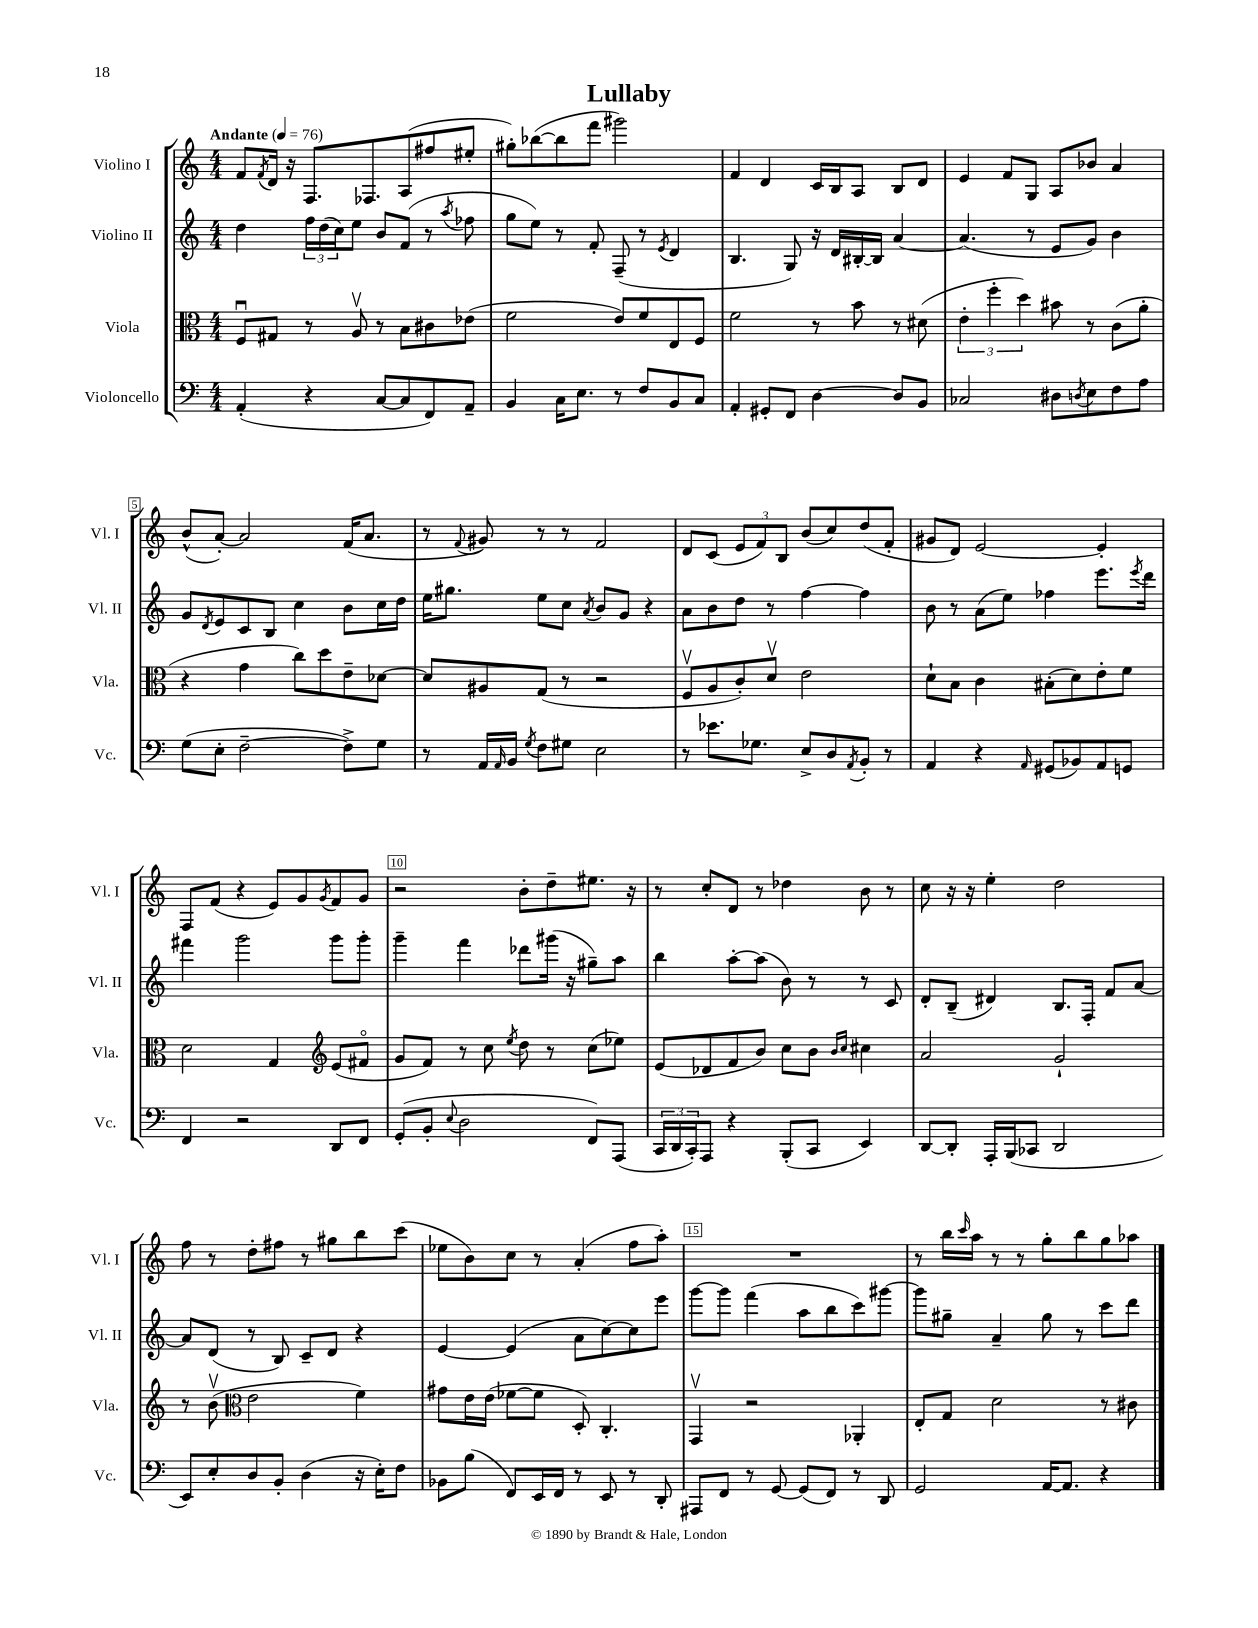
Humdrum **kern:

**kern	**kern	**kern	**kern
*staff4	*staff3	*staff2	*staff1
*clefF4	*clefC3	*clefG2	*clefG2
*k[]	*k[]	*k[]	*k[]
*M4/4	*M4/4	*M4/4	*M4/4
*MM76	*MM76	*MM76	*MM76
(4AA'/	8Fu/L	4dd\	8f/L
.	.	.	8qf/
.	8G#/J	.	16d/Jk
.	.	.	16r
4r	8r	24ff\LL	8.F/L
.	.	(24dd\	.
.	.	24cc\J)	.
.	8Av/	8ee\J	.
.	.	.	8.F-/
[8C/L	8r	8b/L	.
8C/]	8B\L	(8f/J	(8A/
8FF/)	8c#\	8r	8ff#/
.	.	8qaa/	.
8AA~/J	(8e-\J	8ff-\	8ee#'/J
=	=	=	=
4BB/	2f\	8gg\L	8gg#'\L)
.	.	8ee\J)	([8bb-\
16C\LK	.	8r	8bb-\]
8.E\J	.	.	.
.	.	8f'/	8fff\J
8r	8e/L)	(8F~/	2ggg#\)
8F/L	8f/	8r	.
.	.	8qe/	.
8BB/	8E/	4d/	.
8C/J	8F/J	.	.
=	=	=	=
4AA'/	2f\	4.B/	4f/
8GG#'/L	.	.	4d/
8FF/J	.	8G/)	.
[4D\	8r	16r	16c/LL
.	.	16d/LL	16B/J
.	8b\	[16B#'/	8A/J
.	.	16B#/]JJ	.
8D/]L	8r	[4a/	8B/L
8BB/J	(8d#\	.	8d/J
=	=	=	=
2C-/	6e'\	(4.a/]	4e/
.	6ff'\	.	.
.	.	.	8f/L
.	6dd\)	.	.
.	.	8r	8G/J
8D#\L	8b#\	8e/L	8A/L
8qD/	.	.	.
8E\	8r	8g/J)	8b-/J
8F\	(8c\L	4b\	4a/
8A\J	8a'\J	.	.
=	=	=	=
(8G\L	4r	8g/L	(8b^^/L
.	.	8qd/	.
8E'\J	.	8e/	[8a'/J)
[2F~\	4g\	8c/	2a/]
.	.	8B/J	.
.	8cc\L)	4cc\	.
.	8dd\	.	.
8F^\]L)	8e~\	8b\L	(16f/LK
.	.	.	8.a/J
8G\J	[8d-\J	16cc\L	.
.	.	16dd\JJ	.
=	=	=	=
8r	8d-/]L	16ee\LK	8r
.	.	8.gg#\J	.
.	.	.	8qqf/
16AA/LL	8A#/	.	8g#/)
16qqAA/	.	.	.
16BB/JJ	.	.	.
8qG/	.	.	.
8F\L	(8G/J	8ee\L	8r
8G#\J	8r	8cc\J	8r
.	.	8qa/	.
2E\	2r	8b/L	2f/
.	.	8g/J	.
.	.	4r	.
=	=	=	=
8r	8Fv/L	8a\L	8d/L
8.e-\L	8A/	8b\	(8c/J
.	8c'/)	8dd\J	12e/L
8.G-\J	.	.	.
.	.	.	12f/)
.	8dv/J	8r	.
.	.	.	12B/J
8E^/L	2e\	[4ff\	(8b/L
8D/	.	.	8cc/)
8qAA/	.	.	.
8BB'/J	.	4ff\]	(8dd/
8r	.	.	8f'/J
=	=	=	=
4AA/	8d`\L	8b\	8g#/L
.	8B\J	8r	8d/J)
4r	4c\	(8a\L	[2e/
.	.	8ee\J)	.
16qqAA/	.	.	.
(8GG#/L	(8B#'\L	4ff-\	.
8BB-/)	8d\)	.	.
8AA/	8e'\	8.eee\L	4e'/]
8GG/J	8f\J	.	.
.	.	8qeee/	.
.	.	16ddd\Jk	.
=	=	=	=
4FF/	2d\	4fff#\	8F/L
.	.	.	(8f/J
2r	.	2ggg\	4r
.	4G/	.	8e/L)
.	.	.	8g/
*	*clefG2	*	*
.	.	.	8qg/
8DD/L	(8e/L	8ggg\L	8f/
8FF/J	8f#o/J	8ggg'\J	8g/J
=	=	=	=
(8GG'/L	8g/L	4ggg~\	2r
8BB'/J	8f/J)	.	.
8qqE/	.	.	.
2D\	8r	4fff\	.
.	8cc\	.	.
.	8qee/	.	.
.	8dd\	8ddd-\L	8b'\L
.	8r	(16ggg#\Jk	8dd~\
.	.	16r	.
8FF/L)	(8cc\L	8gg#~\L)	8.ee#\J
(8AAA/J	8ee-\J)	8aa\J	.
.	.	.	16r
=	=	=	=
24CC/LL	(8e/L	4bb\	8r
24DD/	.	.	.
24CC'/J)	.	.	.
8AAA/J	8d-/	.	8cc'/L
4r	8f/	[8aa'\L	8d/J
.	8b/J)	(8aa\]J	8r
(8BBB'/L	8cc\L	8b\)	4dd-\
8CC/J	8b\J	8r	.
.	16qqb/LL	.	.
.	16qqcc/JJ	.	.
4EE/)	4cc#\	8r	8b\
.	.	8c/	8r
=	=	=	=
[8DD/L	2a/	8d'/L	8cc\
8DD'/]J	.	(8B~/J	16r
.	.	.	16r
16AAA'/LL	.	4d#/)	4ee'\
(16BBB/J	.	.	.
8CC-/J	.	.	.
2DD/	2g`/	8.B/L	2dd\
.	.	16F'/Jk	.
.	.	8f/L	.
.	.	[8a/J	.
=	=	=	=
8EE/L)	8r	8a/]L	8ff\
8E'/	(8bv\	(8d/J	8r
*	*clefC3	*	*
8D/	2e\	8r	8dd'\L
8BB'/J	.	8B/)	8ff#\J
(4D\	.	8c~/L	8r
.	.	8d/J	8gg#\L
16r	4f\)	4r	8bb\
16E'\LK)	.	.	.
8F\J	.	.	(8ccc\J
=	=	=	=
8BB-\L	8g#\L	[4e/	8ee-\L
(8B\J	16e\L	.	8b\)
.	(16e\JJ	.	.
8FF/L)	[8f-\L	(4e/]	8cc\J
16EE/L	8f-\]J	.	8r
16FF/JJ	.	.	.
8r	8D'/)	8a\L	(4a'/
8EE/	4.C'/	[8cc\)	.
8r	.	8cc\]	8ff\L
8DD'/	.	8eee\J	8aa'\J)
=	=	=	=
8AAA#/L	4GGv/	[8ggg\L	1r
8FF/J	.	8ggg\]J	.
8r	2r	(4fff\	.
[8GG/	.	.	.
(8GG/]L	.	8aa\L	.
8FF/J)	.	8bb\	.
8r	4AA-'/	8ccc\)	.
8DD/	.	[8ggg#\J	.
=	=	=	=
2GG/	8E'/L	8ggg#\]L	8r
.	8G/J	8gg#~\J	16bb\LL
.	.	.	16qqccc/
.	.	.	16aa\JJ
.	2d\	4a~/	8r
.	.	.	8r
[16AA/LK	.	8gg#\	8gg'\L
8.AA/]J	.	.	.
.	.	8r	8bb\
4r	8r	8ccc\L	8gg\
.	8c#\	8ddd\J	8aa-\J
==	==	==	==
*-	*-	*-	*-
